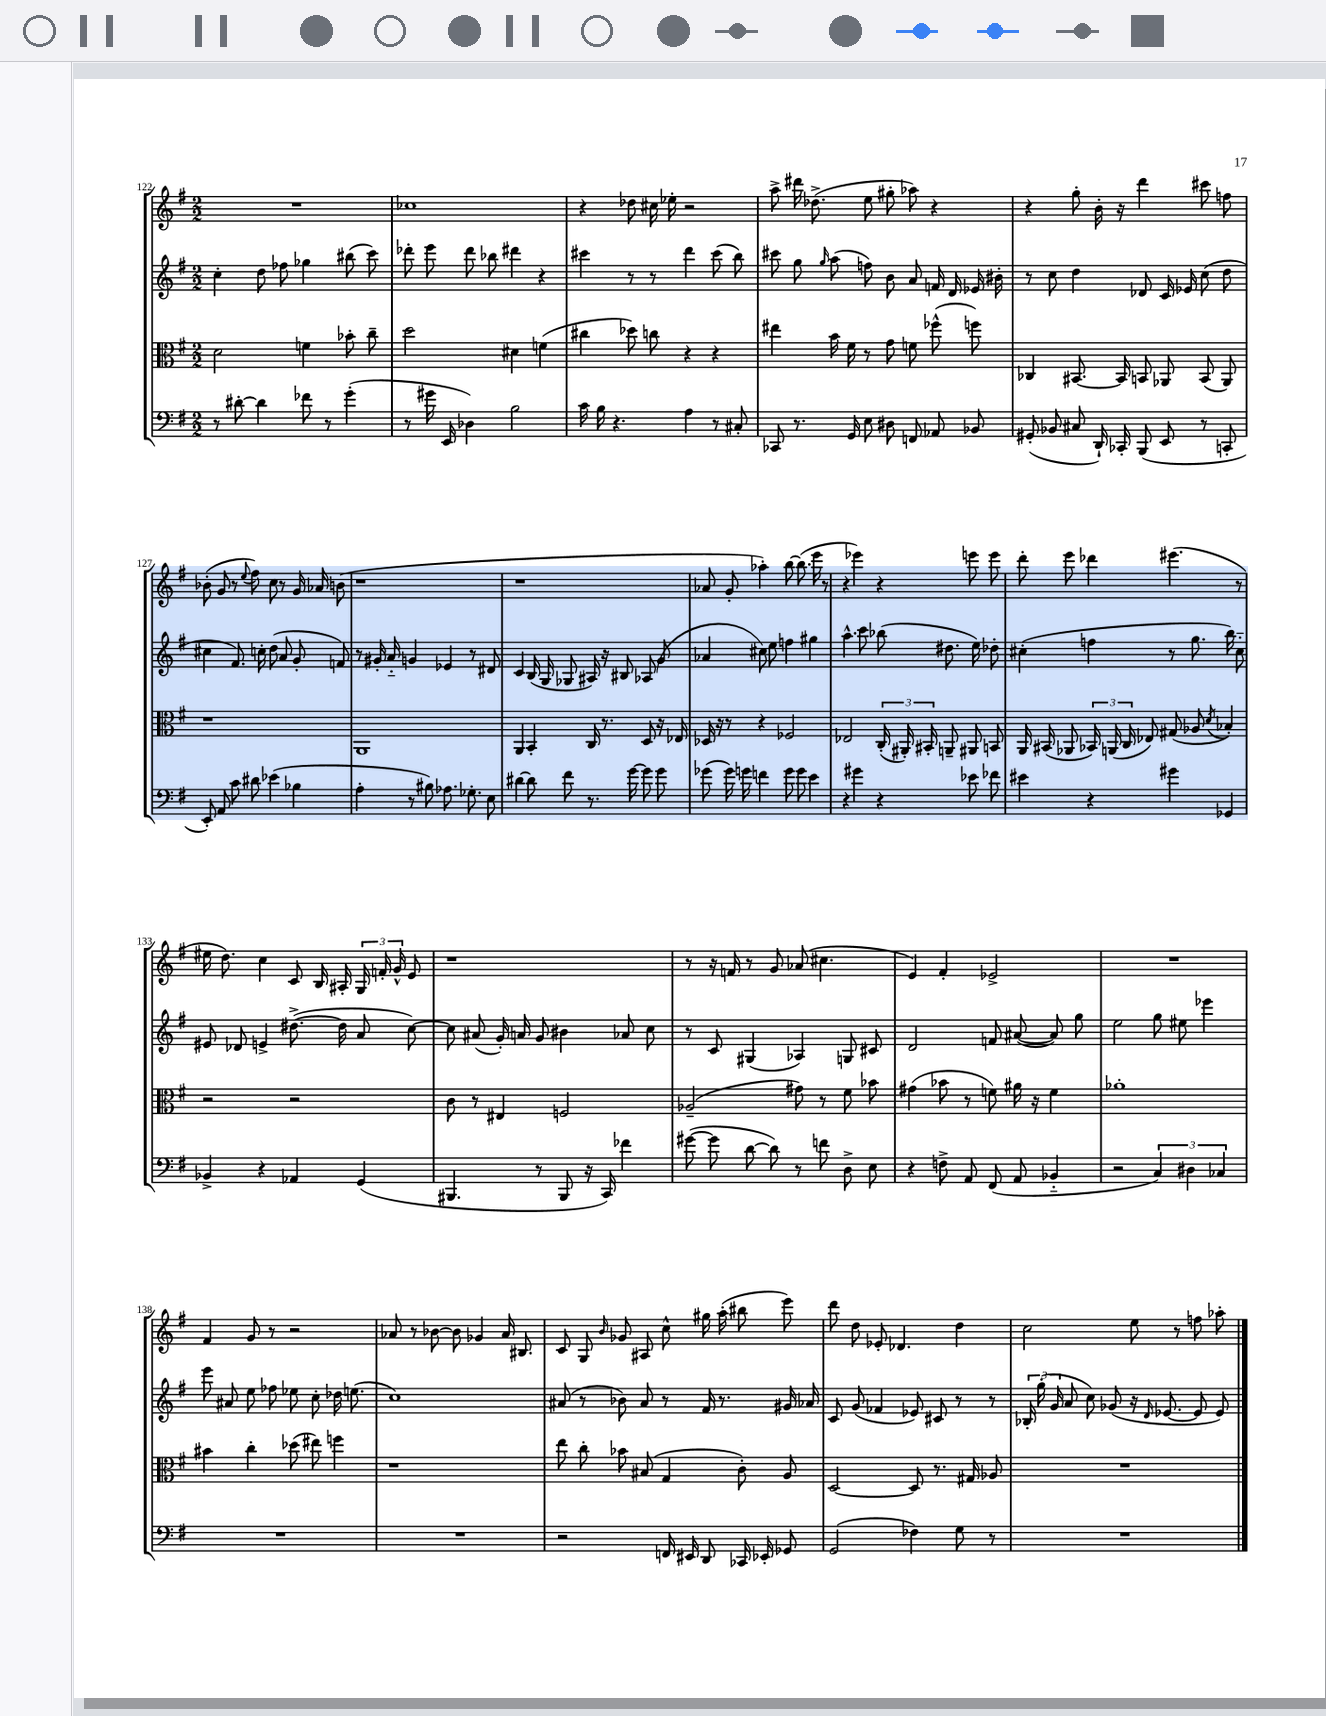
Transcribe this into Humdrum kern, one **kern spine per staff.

**kern	**kern	**kern	**kern
*part4	*part3	*part2	*part1
*staff4	*staff3	*staff2	*staff1
*clefF4	*clefC3	*clefG2	*clefG2
*k[f#]	*k[f#]	*k[f#]	*k[f#]
*M2/2	*M2/2	*M2/2	*M2/2
=122	=122	=122	=122
8r	2d\	4cc'\	1r
[8d#X'\	.	.	.
4d#\]	.	8dd\	.
.	.	8ff-X\	.
8f-X\	4fn\	4gg-X\	.
8r	.	.	.
(4g'\	8b-X'\	(8bb#X\	.
.	8cc~\	8ccc\)	.
=123	=123	=123	=123
8r	2dd\	8ddd-X'\	1cc-X
16g#X\	.	8eee\	.
16EE/	.	.	.
4D-X\)	.	8ddd-\	.
.	.	8bb-X\	.
2B\	4d#X\	4ddd#X\	.
.	(4fn\	4r	.
=124	=124	=124	=124
16c\	4cc#X\	4ccc#X\	4r
16B\	.	.	.
4.r	.	.	.
.	8dd-X\)	8r	8dd-X\
.	8ccn\	8r	16cc#X\
.	.	.	16ee-X'\
4A\	4r	4ddd\	2r
8r	4r	(8ccc#\	.
8C#X'/	.	8bb\)	.
=125	=125	=125	=125
8CC-X/	4ee#X\	8ccc#X\	8aa^\
8.r	.	8gg\	16ddd#X\
.	.	.	(8.dd-X^\
.	.	16qqgg/	.
.	16b\	(8aa\	.
16GG/	16f#\	.	.
8E\	8r	8ffn\)	8ee\
8D#X\	8g\	8b\	8gg#X'\
8FFn/	8fn\	8a/	8aa-X\)
8AA-X/	(8ff-X^^\	16fn/	4r
.	.	16d/	.
8BB-X/	8ffn\)	16e-X/	.
.	.	16b#X'\	.
=126	=126	=126	=126
(8GG#X'/	4C-X/	8r	4r
8BB-X/	.	8cc\	.
8C#X/	[8.BB#X/	4dd\	8gg'\
16DD`/)	.	.	16b'\
16CC-X'/	16BB#/]	.	16r
(8BBB/	8BBn/	8d-X/	4ddd\
8EE/	8AA-X/	16c/	.
.	.	16e-X/	.
8r	(8BB/	(8cc\	8ccc#X\
8CCn'/	8AA-/)	8dd\	8ffn\
!!LO:LB:g=z
=127	=127	=127	=127
8EE'/)	1r	4cc#X\	(8b-X'\
8AA/	.	.	8g/
8c\	.	8.f#/)	8r
.	.	.	8qqee/
8d#X\	.	.	8ff#\)
.	.	16ccn'\	.
(4e-X\	.	(8dd\	8cc\
.	.	8a/	8r
4B-X\	.	8g'/	16g/
.	.	.	16a-X/
.	.	8fn/)	(8bn\
=128	=128	=128	=128
4A'\	1AA	8r	1r
.	.	16g#X'/	.
.	.	16a/	.
8r	.	4gn/	.
8B#X\)	.	.	.
8.A-X\	.	4e-X/	.
8.G-X'\	.	.	.
.	.	8r	.
8E\	.	8d#X/	.
=129	=129	=129	=129
[4d#X\	4AA/	4c/	1r
8d#\]	4BB'/	(16B/	.
.	.	16G/	.
8f#\	.	8G-X/	.
8.r	16C/	16A#X/)	.
.	8.r	16r	.
.	.	8B#X/	.
[16g\	.	.	.
8g\]	8D/	(8A-X/	.
8g\	16r	8g/	.
.	16E-X/	.	.
=130	=130	=130	=130
(8g-X\	16D-X/	4a-X/	8a-X/
.	16r	.	.
16g-\)	8r	.	8g'/
16gn\	.	.	.
4fn\	4r	8cc#X\)	4aa-X'\)
.	.	8ee\	.
8g\	2F-X/	4ffn\	[8bb\
8g\	.	.	(8.bb\]
4e\	.	4gg#X\	.
.	.	.	16eee\
.	.	.	8r
=131	=131	=131	=131
4r	2E-X/	4.aa^^\	4r
4g#X\	.	.	4eee-X\)
.	.	8ccc\	.
4r	(24C'/	(8bb-X\	4r
.	24AA#X'/)	.	.
.	24BB#X'/	.	.
.	8AAn~/	8.dd#X\	.
8e-X\	8AA#X/	.	8eeen\
.	.	16ee\)	.
8f-X\	8BBn/	8dd-X'\	8eee\
=132	=132	=132	=132
4e#X\	16AA/	(4cc#X'\	8ddd'\
.	(16BB#X/	.	.
.	8AA-X/	.	8eee\
4r	24BB-X/)	4ffn\	4ddd-X\
.	(24AAn/	.	.
.	24C/	.	.
.	8E-X/)	.	.
4g#X\	(8G#X/	8r	(4.eee#X\
.	8A-X/	8.gg\	.
.	8qd/	.	.
4GG-X/	4B-X'/)	.	.
.	.	16bb\)	.
.	.	8cc#\	8r
!!LO:LB:g=z
=133	=133	=133	=133
4BB-X^/	2r	8e#X/	16ee#X\
.	.	.	8.dd\)
.	.	8d-X/	.
4r	.	4en^/	4cc\
4AA-X/	2r	([8.dd#X^\	8c/
.	.	.	16B/
.	.	16dd#\]	16A#X'/
(4GG/	.	8a/	24G/
.	.	.	24fn'/
.	.	.	24g^^/
.	.	[8cc\)	8e/
=134	=134	=134	=134
4.BBB#X/	8c\	8cc\]	1r
.	8r	(8a#X/	.
.	4E#X/	16g'/)	.
.	.	16an/	.
8r	.	8g/	.
8BBB#/	2Fn/	4b#X\	.
16r	.	.	.
16CC/)	.	.	.
4f-X\	.	8a-X/	.
.	.	8cc\	.
=135	=135	=135	=135
([8g#X\	(2A-X~/	8r	8r
8g#\]	.	8c/	16r
.	.	.	16fn/
[8d\	.	(4G#X/	8r
8d\])	.	.	8g/
8r	8g#X\)	4A-X/)	(8a-X/
8fn\	8r	.	4.cc#X\
8D^\	8f#\	8Gn/	.
8E\	8b-X\	8c#X/	.
=136	=136	=136	=136
4r	(4g#X\	2d/	4e/)
8Fn^\	8b-X\	.	4f#'/
8AA/	8r	.	.
(8FF#/	8fn\)	8fn/	2e-X^/
8AA/	16a#X\	([8a#X/	.
.	16r	.	.
4BB-X/	4f\	8a#/])	.
.	.	8gg\	.
=137	=137	=137	=137
2r	1a-X'	2ee\	1r
6C/)	.	8gg\	.
.	.	8ee#X\	.
6D#X\	.	.	.
.	.	4eee-X\	.
6C-X/	.	.	.
!!LO:LB:g=z
=138	=138	=138	=138
1r	4b#X\	8eee\	4f#/
.	.	8a#X/	.
.	4cc'\	8ee\	8g/
.	.	8ff-X\	8r
.	(8dd-X\	8ee-X\	2r
.	8ee#X\)	8cc'\	.
.	4ffn\	16dd-X\	.
.	.	(8.een\	.
=139	=139	=139	=139
1r	1r	1cc)	8a-X/
.	.	.	8r
.	.	.	[8b-X\
.	.	.	8b-\]
.	.	.	4g-X/
.	.	.	16a-/
.	.	.	8.B#X/
=140	=140	=140	=140
2r	8ee\	(8a#X/	8c/
.	8cc'\	8r	8G/
.	.	.	16qqb/
.	8b-X\	8b-X\)	8g-X/
.	(8B#X/	8a#/	8A#X/
16FFn/	4G/	8r	8cc^^\
16EE#X/	.	.	.
8DD/	.	16f#/	16gg#X\
.	.	8.r	(16aa'\
16CC-X/	8c'\)	.	8bb#X\
16EE-X'/	.	.	.
8GG-X/	8A/	16g#X/	8eee\)
.	.	16a-X/	.
=141	=141	=141	=141
(2GG/	[2D/	8c/	8ddd\
.	.	(8g/	8dd\
.	.	4f-X/	8e-X'/
.	.	.	4.d-X/
4F-X\)	8D/]	8e-X/)	.
.	8.r	8c#X/	.
8G\	.	8r	4dd\
.	16G#X/	.	.
8r	8A-X/	8r	.
=142	=142	=142	=142
1r	1r	24B-X'/	2cc\
.	.	(24gg'\	.
.	.	24g/	.
.	.	8a/	.
.	.	8cc\)	.
.	.	(8g-X/	.
.	.	16r	8ee\
.	.	16qqd/	.
.	.	[8.e-X/	.
.	.	.	8r
.	.	8e-/]	8ffn\
.	.	8e-/)	8aa-X'\
==	==	==	==
*-	*-	*-	*-
